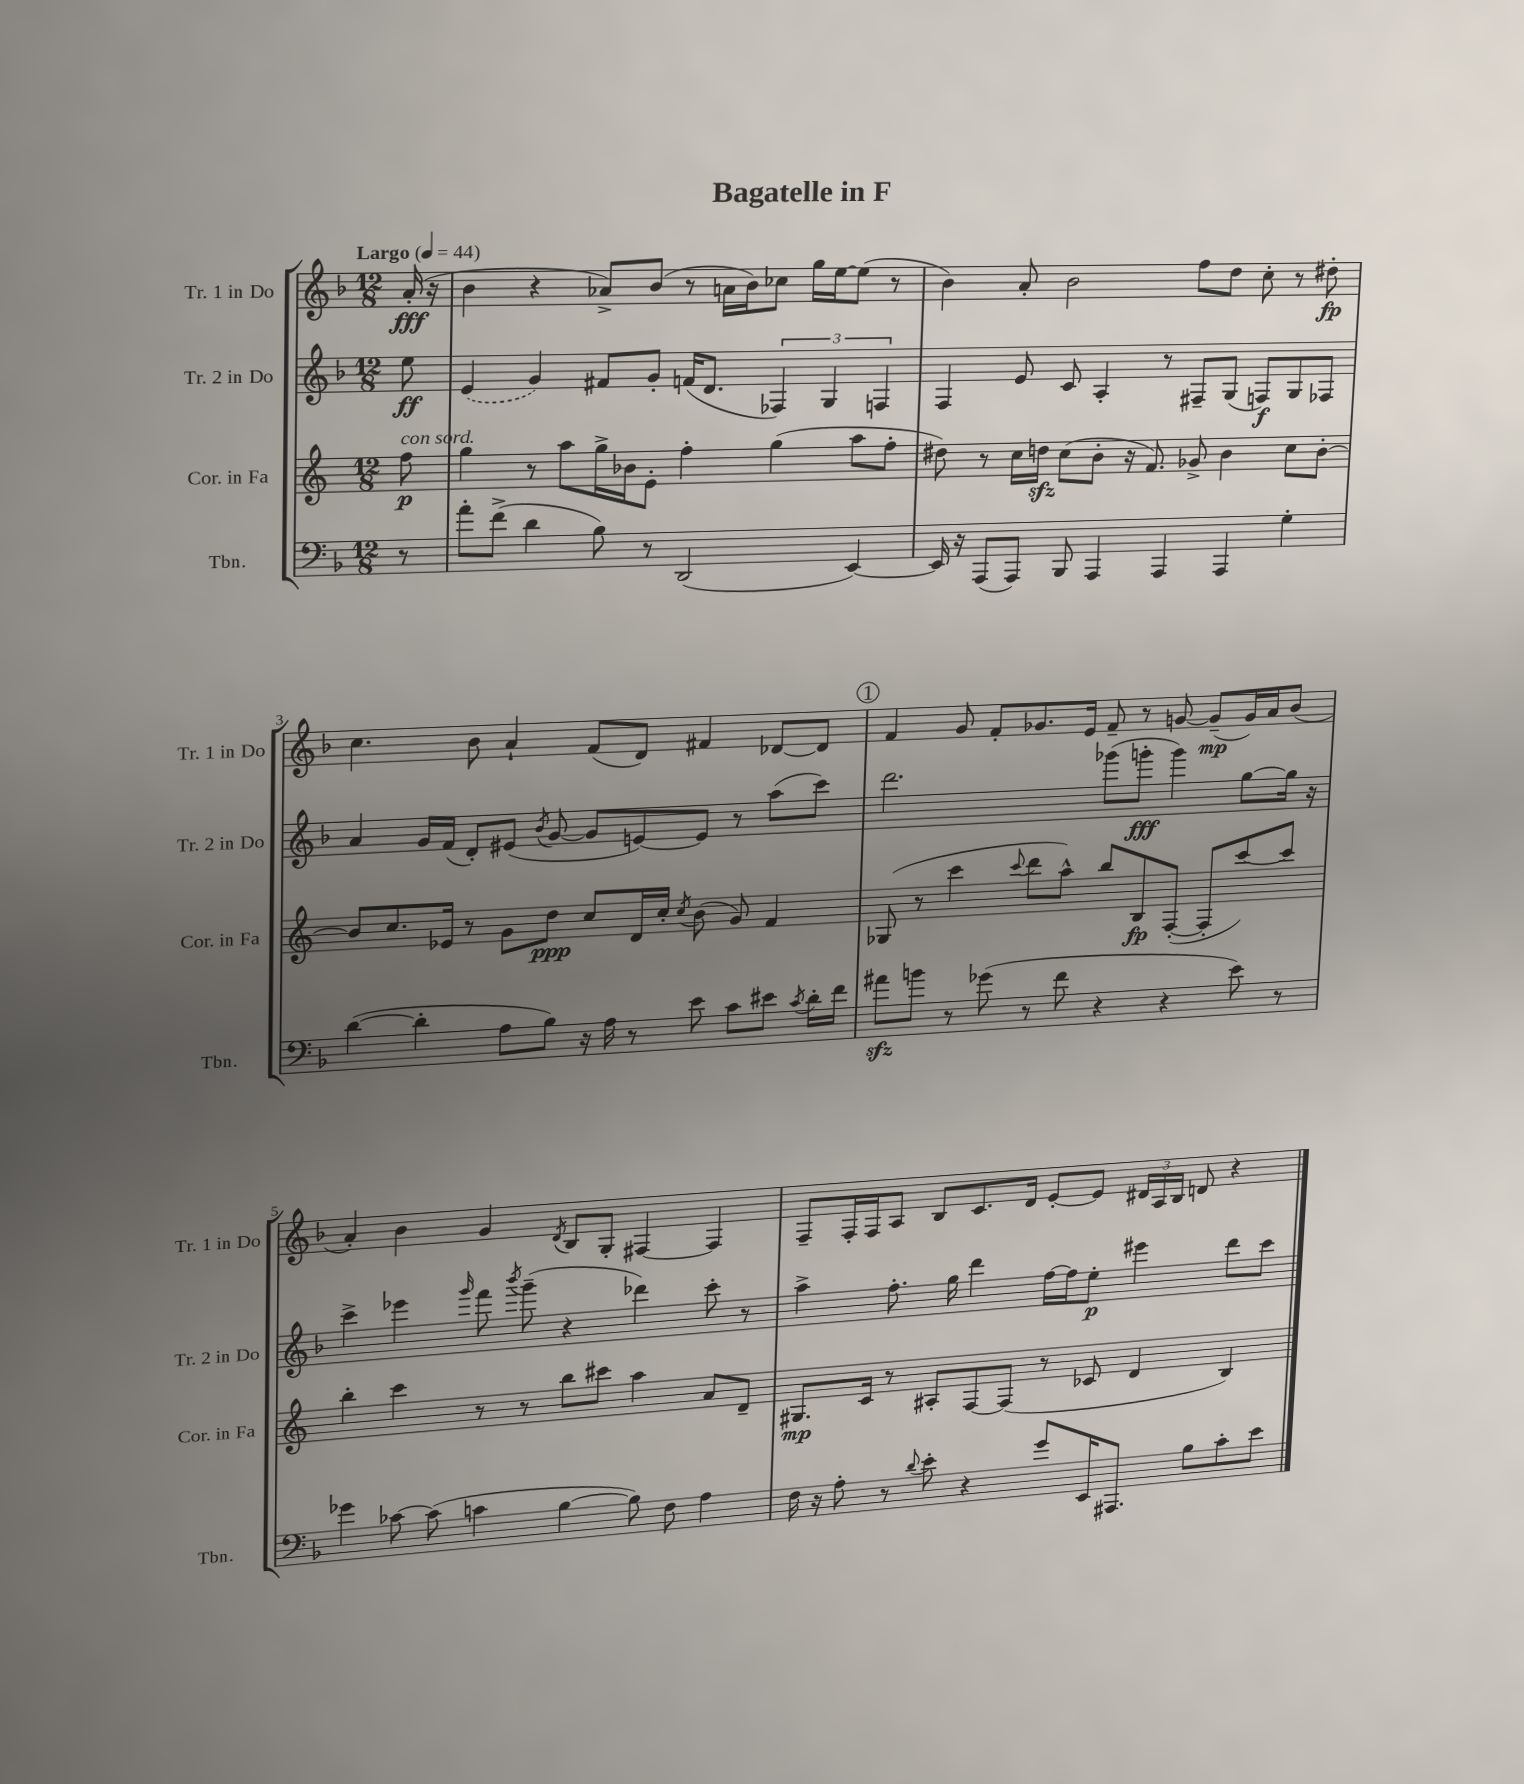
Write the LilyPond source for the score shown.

\header { title = "Bagatelle in F" }
<<
\new StaffGroup <<
\new Staff = "s0" \with { instrumentName = "Tr. 1 in Do" shortInstrumentName = "Tr. 1 in Do" } {
    \clef treble \key f \major \numericTimeSignature \time 12/8 \partial 8 \tempo "Largo" 4 = 44
    \autoBeamOff a'16-.\fff( r16 |
    bes'4 r4 aes'8[->) bes'8]( r8 a'16[ bes'16) ces''8] g''16[ e''16~ e''8]( r8 |
    bes'4) a'8-. bes'2 f''8[ d''8] c''8-. r8 dis''8-.\fp |
    c''4. bes'8 a'4-! f'8[( d'8]) fis'4 des'8[~ des'8] |
    \mark \markup { \circle "1" } f'4 g'8 f'8[-. ges'8. e'16] f'8-- r8 g'8~ g'8[--\mp( g'16) a'16 bes'8]( |
    a'4-.) bes'4 g'4 \acciaccatura { d'8 } bes8[ g8]-. fis4~ fis4 |
    f8[-- f16-. f16 a8] bes8[ c'8. d'16] e'8[~-. e'8] \tuplet 3/2 { dis'16[ a16 bes16] } d'8 r4 \bar "|." |
}
\new Staff = "s1" \with { instrumentName = "Tr. 2 in Do" shortInstrumentName = "Tr. 2 in Do" } {
    \clef treble \key f \major \numericTimeSignature \time 12/8 \partial 8
    \autoBeamOff e''8\ff |
    \once \slurDashed e'4( g'4) fis'8[ g'8]-. f'16[( d'8.] \tuplet 3/2 { fes4) g4 f4 } |
    f4 e'8 c'8 a4-. r8 fis8[-- g8]( f8[\f) g8 fes8] |
    a'4 g'16[ f'16]( d'8[-.) eis'8]( \acciaccatura { bes'8 } g'8~ g'8[ e'8~) e'8] r8 a''8[( c'''8]) |
    \mark \markup { \circle "1" } d'''2. ges'''8[( g'''8]-.\fff g'''4) g''8[~ g''16] r16 |
    c'''4-> ees'''4 \grace { g'''16 } f'''8 \acciaccatura { bes'''8 } g'''8--( r4 des'''4) c'''8-. r8 |
    a''4-> f''8.-. g''16 d'''4 f''16[~ f''16 e''8]-.\p eis'''4 d'''8[ c'''8] \bar "|." |
}
\new Staff = "s2" \with { instrumentName = "Cor. in Fa" shortInstrumentName = "Cor. in Fa" } {
    \clef treble \key c \major \numericTimeSignature \time 12/8 \partial 8
    \autoBeamOff f''8\p^\markup { \italic "con sord." } |
    g''4 r8 a''8[ g''16-> bes'16 e'8]-. f''4-. g''4( a''8[ f''8]-. |
    dis''8) r8 c''16[ d''16]\sfz c''8[( b'8]-. r16 f'8.) ges'8-> b'4 c''8[ b'8]~-. |
    b'8[ c''8. ees'16] r8 g'8[ d''8]\ppp c''8[ d'16 c''16]-. \acciaccatura { c''8 } b'8( g'8) f'4 |
    \mark \markup { \circle "1" } ges8( r8 c'''4 \appoggiatura { c'''8 } d'''8[ a''8]-^) b''8[ b8\fp f8]~-.( f8[-. c'''8~) c'''8] |
    b''4-. c'''4 r8 r8 b''8[ cis'''8] a''4 a'8[ d'8]-- |
    gis8.[\mp c'16] r8 ais8[-. f8~ f8]( r8 ces'8 d'4 b4) \bar "|." |
}
\new Staff = "s3" \with { instrumentName = "Tbn." shortInstrumentName = "Tbn." } {
    \clef bass \key f \major \numericTimeSignature \time 12/8 \partial 8
    \autoBeamOff r8 |
    a'8[-. f'8]->( d'4 bes8) r8 d,2( e,4~) |
    e,16 r16 a,,8[( a,,8]) bes,,8 a,,4 a,,4 a,,4 g4-. |
    d'4~( d'4-. a8[ bes8]) r16 a16 r8 e'8 c'8[ eis'8] \acciaccatura { c'8 } d'16[-. f'16] |
    \mark \markup { \circle "1" } ais'8[\sfz b'8] r8 ges'8( r8 f'8 r4 r4 e'8) r8 |
    ges'4 ces'8~ ces'8( c'4 bes4~ bes8) f8 a4 |
    f16 r16 a8-. r8 \appoggiatura { d'8 } e'8-. r4 g'8[ e,16 ais,,8.] bes8[ c'8-. e'8] \bar "|." |
}
>>
>>
